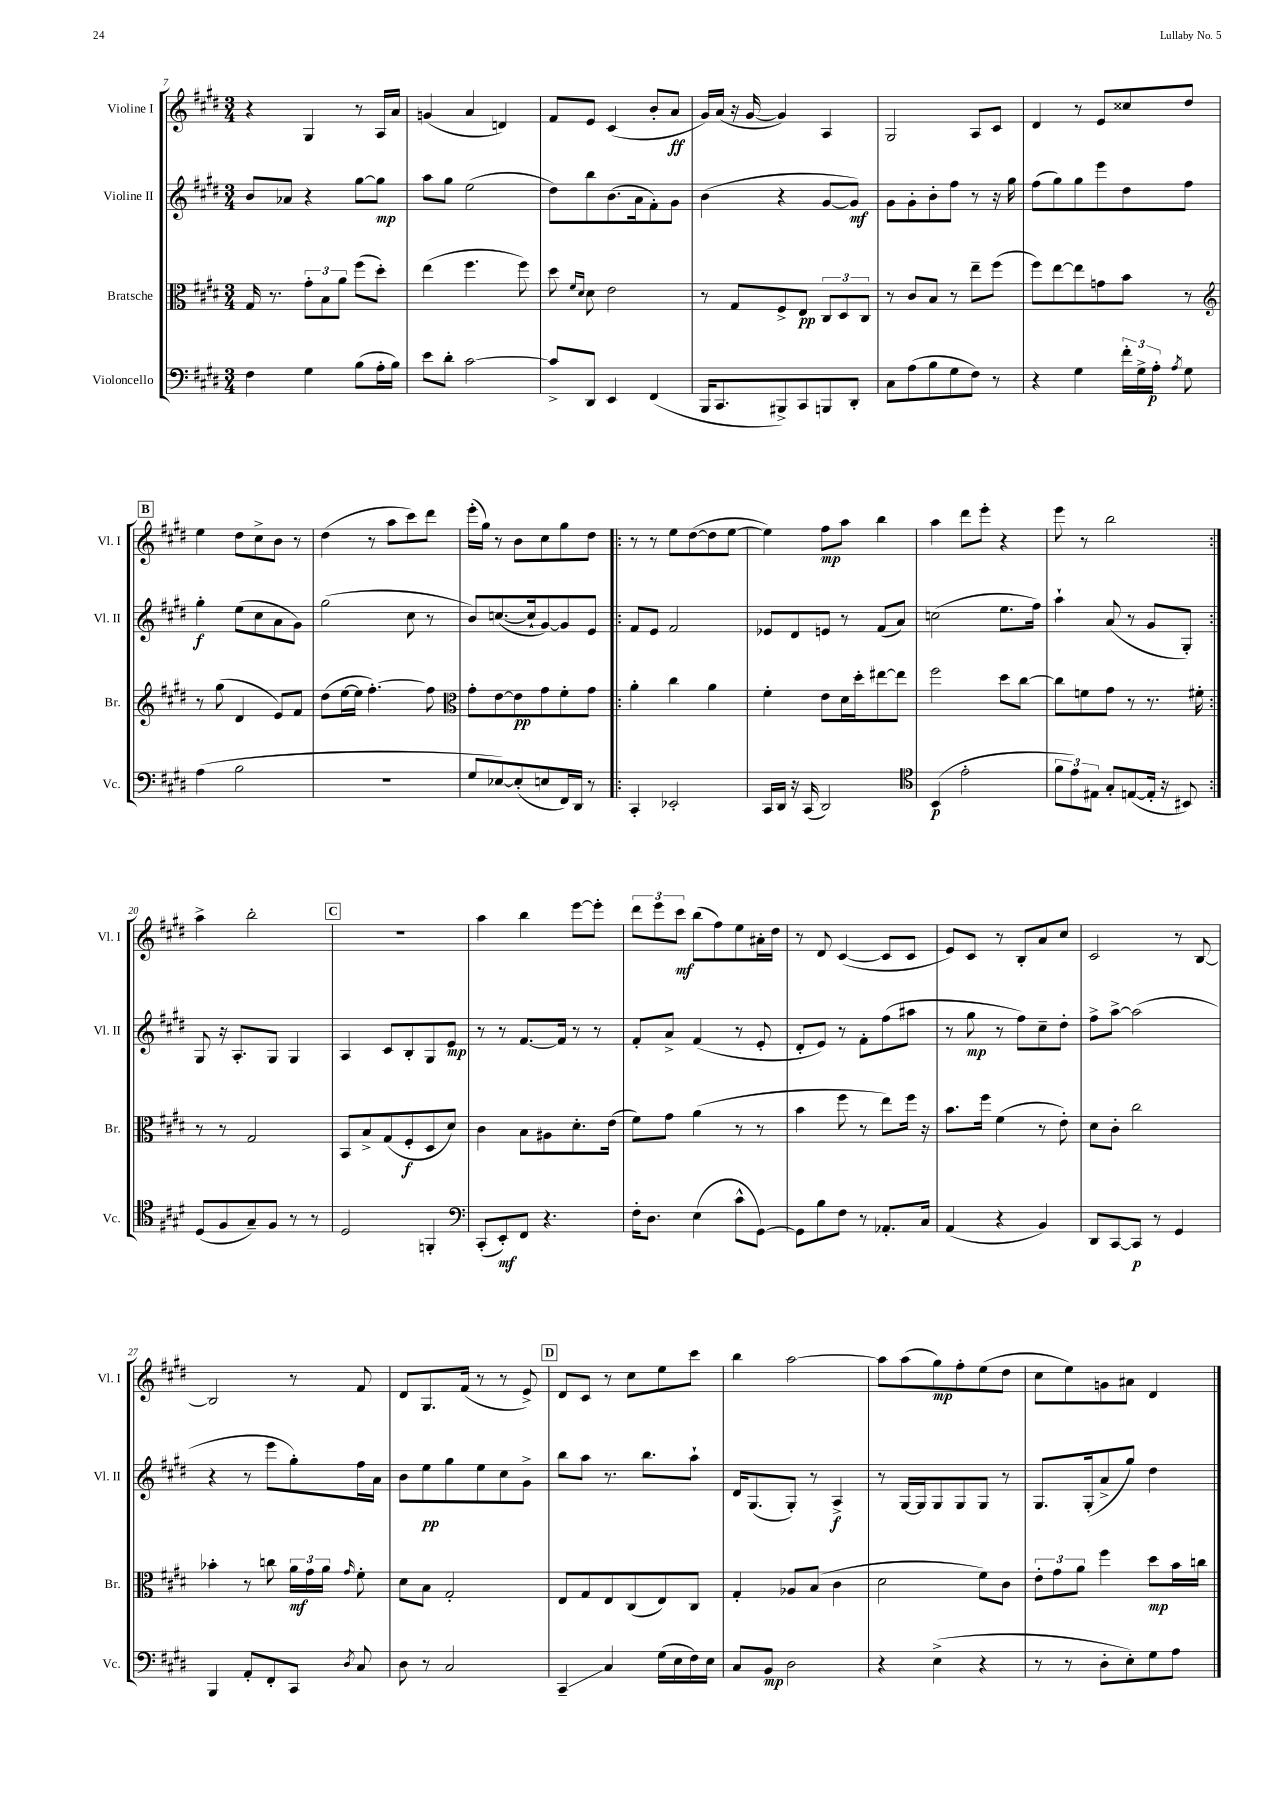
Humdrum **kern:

**kern	**kern	**kern	**kern
*staff4	*staff3	*staff2	*staff1
*clefF4	*clefC3	*clefG2	*clefG2
*k[f#c#g#d#]	*k[f#c#g#d#]	*k[f#c#g#d#]	*k[f#c#g#d#]
*M3/4	*M3/4	*M3/4	*M3/4
4F#\	16G#/	8b/L	4r
.	8.r	.	.
.	.	8a-/J	.
4G#\	12g#'\L	4r	4G#/
.	12B\	.	.
.	12a\J	.	.
(8B\L	(8ff#\L	[8gg#\L	8r
16A'\L	8dd#'\J)	8gg#\]J	16A/LL
16B\JJ)	.	.	16a/JJ
=	=	=	=
8e\L	(4ee\	8aa\L	(4g/
8d#'\J	.	8gg#\J	.
[2c#\	4.ff#\	(2ee\	4a/
.	.	.	4d/)
.	8ff#\)	.	.
=	=	=	=
8c#^/]L	8dd#\	8dd#\L)	8f#/L
.	16qqf#/LL	.	.
.	16qqd#/JJ	.	.
8DD#/J	8d#\	8bb\	8e/J
4EE/	2e\	(8.b\	(4c#/
.	.	16a\k	.
(4FF#/	.	8f#'\)	8b'/L
.	.	8g#\J	8a/J
=	=	=	=
16BBB/LK	8r	(4b\	16g#/LL)
8.CC#/	.	.	(16a/JJ
.	8G#/L	.	16r
.	.	.	[16g#/
8BBB#^/)	8F#^/	4r	4g#/])
8CC#/	8E/J	.	.
8BBB/	12C#/L	[8g#/L	4A/
.	12D#/	.	.
8DD#'/J	.	8g#/]J)	.
.	12C#/J	.	.
=	=	=	=
8C#\L	8r	8g#\L	2G#/
(8A\	8c#/L	8g#'\	.
8B\	8B/J	8b'\	.
8G#\	8r	8ff#\J	.
8F#\J)	8ee~\L	8r	8A/L
8r	(8ff#\J	16r	8c#/J
.	.	16gg#\	.
=	=	=	=
4r	8ff#\L)	(8ff#\L	4d#/
.	[8ee\	8gg#\)	.
4G#\	8ee\]	8gg#\	8r
.	8g\	8eee\	8e/L
24f#'\LL	8b\J	8dd#\	8cc##/
24G#^\	.	.	.
24A'\JJ	.	.	.
8qA/	.	.	.
8G#\	8r	8ff#\J	8dd#/J
=	=	=	=
*	*clefG2	*	*
(4A\	8r	4gg#'\	4ee\
.	(8gg#\	.	.
2B\	4d#/	(8ee\L	8dd#\L
.	.	8cc#\	8cc#^\
.	8e/L)	8a\	8b\J
.	8f#/J	8g#\J)	8r
=	=	=	=
2.r	(8dd#\L	(2gg#\	(4dd#\
.	[16ee\L	.	.
.	16ee\]JJ	.	.
.	[4.ff#'\)	.	8r
.	.	.	8aa\L
.	.	8cc#\	8ccc#\)
.	8ff#\]	8r	8ddd#\J
=	=	=	=
*	*clefC3	*	*
8G#/L	8g#'\L	8b/L)	(16eee'\LL
.	.	.	16gg#\JJ)
[8E-/)	[8e\	([8.cc/	8r
(8E-'/]	8e\]	.	8b\L
.	.	16cc`/]k	.
8E/	8g#\	[8g#/)	8cc#\
16FF#/L)	8f#'\	8g#/]	8gg#\
16DD#/JJ	.	.	.
8r	8g#\J	8e/J	8dd#\J
=!|:	=!|:	=!|:	=!|:
4CC#'/	4a'\	8f#/L	8r
.	.	8e/J	8r
2EE-'/	4cc#\	2f#/	8ee\L
.	.	.	([8dd#\
.	4a\	.	8dd#\]
.	.	.	[8ee\J
=	=	=	=
16CC#/LL	4f#'\	8e-/L	4ee\])
16DD#/JJ	.	.	.
16r	.	8d#/	.
(16CC#/	.	.	.
2DD#/)	8e\L	8e/J	8ff#\L
.	16d#\L	8r	8aa\J
.	16dd#'\J	.	.
.	[8ee#\	(8f#/L	4bb\
.	8ee#\]J	8a/J)	.
=	=	=	=
*clefC4	*	*	*
(4BB/	2ff#\	(2cc\	4aa\
2e'\	.	.	8ddd#\L
.	.	.	8eee'\J
.	8dd#\L	8.ee\L	4r
.	[8cc#\J	.	.
.	.	16ff#\Jk)	.
=	=	=	=
12f#\L	8cc#\]L	4aa`\	8eee\
12e\)	.	.	.
.	8f\	.	8r
12E#\J	.	.	.
8G#'/L	8g#\J	(8a/	2bb\
([8E/	8r	8r	.
16E'/]Jk	8.r	8g#/L	.
16r	.	.	.
8BB#/)	.	8G#'/J)	.
.	16f#'\	.	.
=:|!	=:|!	=:|!	=:|!
(8D#/L	8r	8G#/	4aa^\
8F#/	8r	16r	.
.	.	8.A'/L	.
8G#~/)	2G#/	.	2bb'\
8F#/J	.	8G#/J	.
8r	.	4G#/	.
8r	.	.	.
=	=	=	=
2D#/	8BB/L	4A/	2.r
.	8B^/	.	.
.	(8G#/	8c#/L	.
.	8F#'/	8B'/	.
4FF'/	8D#/	8G#/	.
.	8d#/J)	8e/J	.
=	=	=	=
*clefF4	*	*	*
(8CC#'/L	4c#\	8r	4aa\
8EE'/)	.	8r	.
8FF#/J	8B\L	[8.f#/L	4bb\
4.r	8A#\	.	.
.	.	16f#/]Jk	.
.	8.d#'\	8r	[8eee\L
.	.	8r	8eee'\]J
.	(16e\Jk	.	.
=	=	=	=
16F#'\LK	8f#\L)	8f#'/L	12ddd#\L
8.D#\J	.	.	.
.	.	.	12eee\
.	8g#\J	8a^/J	.
.	.	.	12ccc#\J
(4E\	(4a\	(4f#/	(8bb\L
.	.	.	8ff#\)
8c#^^\L	8r	8r	8ee\
[8GG#\J)	8r	8e'/	16a#'\L
.	.	.	16dd#\JJ
=	=	=	=
8GG#\]L	4b\	8d#'/L	8r
8B\	.	8e/J)	8d#/
8F#\J	8ff#\	8r	([4c#/
8r	8r	8f#'\L	.
8.AA-'/L	8ee\L)	(8ff#\	8c#/]L
.	16ff#\Jk	8aa#\J	8c#/J
16C#/Jk	16r	.	.
=	=	=	=
(4AA/	8.b\L	8r	8e/L)
.	.	8gg#\	8c#/J
.	16ff#\Jk	.	.
4r	(4f#\	8r	8r
.	.	8ff#\L)	8B'/L
4BB/)	8r	8cc#~\	8a/
.	8e'\)	8dd#'\J	8cc#/J
=	=	=	=
8DD#/L	8d#\L	8ff#^\L	2c#/
[8CC#/	8c#'\J	[8aa^\J	.
8CC#/]J	2cc#\	(2aa\]	.
8r	.	.	.
4GG#/	.	.	8r
.	.	.	[8B/
=	=	=	=
4BBB/	4b-'\	4r	2B/]
8AA'/L	8r	8r	.
8FF#'/	8cc\	8eee\L	.
8CC#/J	24a\LL	8gg#'\)	8r
.	24g#\	.	.
.	24a\JJ	.	.
8qD#/	16qqg#/	.	.
8C#/	8f#'\	16ff#\L	8f#/
.	.	16a\JJ	.
=	=	=	=
8D#\	8d#\L	8b\L	8d#/L
8r	8B\J	8ee\	8.G#/
2C#/	2G#'/	8gg#\	.
.	.	.	(16f#/Jk
.	.	8ee\	8r
.	.	8cc#\	8r
.	.	8g#^\J	8e^/)
=	=	=	=
4CC#~/	8E/L	8bb\L	8d#/L
.	8G#/	8aa\J	8c#/J
4C#/	8E/	8.r	8r
.	(8C#/	.	8cc#\L
.	.	8.bb\L	.
(16G#\LL	8E/)	.	8ee\
16E\	.	.	.
16F#\)	8C#/J	8aa`\J	8ccc#\J
16E\JJ	.	.	.
=	=	=	=
8C#/L	4G#'/	16d#/LK	4bb\
.	.	(8.G#/	.
8BB/J	.	.	.
2D#\	8A-/L	8G#'/J)	[2aa\
.	(8B/J	8r	.
.	4c#\	4A^/	.
=	=	=	=
4r	2d#\	8r	8aa\]L
.	.	[16G#/LL	(8aa\
.	.	16G#/]J	.
(4E^\	.	8G#/	8gg#\)
.	.	8G#/	8ff#'\
4r	8f#\L)	8G#/J	(8ee\
.	8c#\J	8r	8dd#\J
=	=	=	=
8r	12e'\L	8.G#/L	8cc#\L
.	12g#\	.	.
8r	.	.	8ee\)
.	12a\J	.	.
.	.	(16G#'/k	.
8D#'\L	4ff#\	8a^/	8g\
8E'\)	.	8gg#/J)	8a#\J
8G#\	8dd#\L	4dd#\	4d#/
8A\J	16b\L	.	.
.	16cc\JJ	.	.
==	==	==	==
*-	*-	*-	*-
